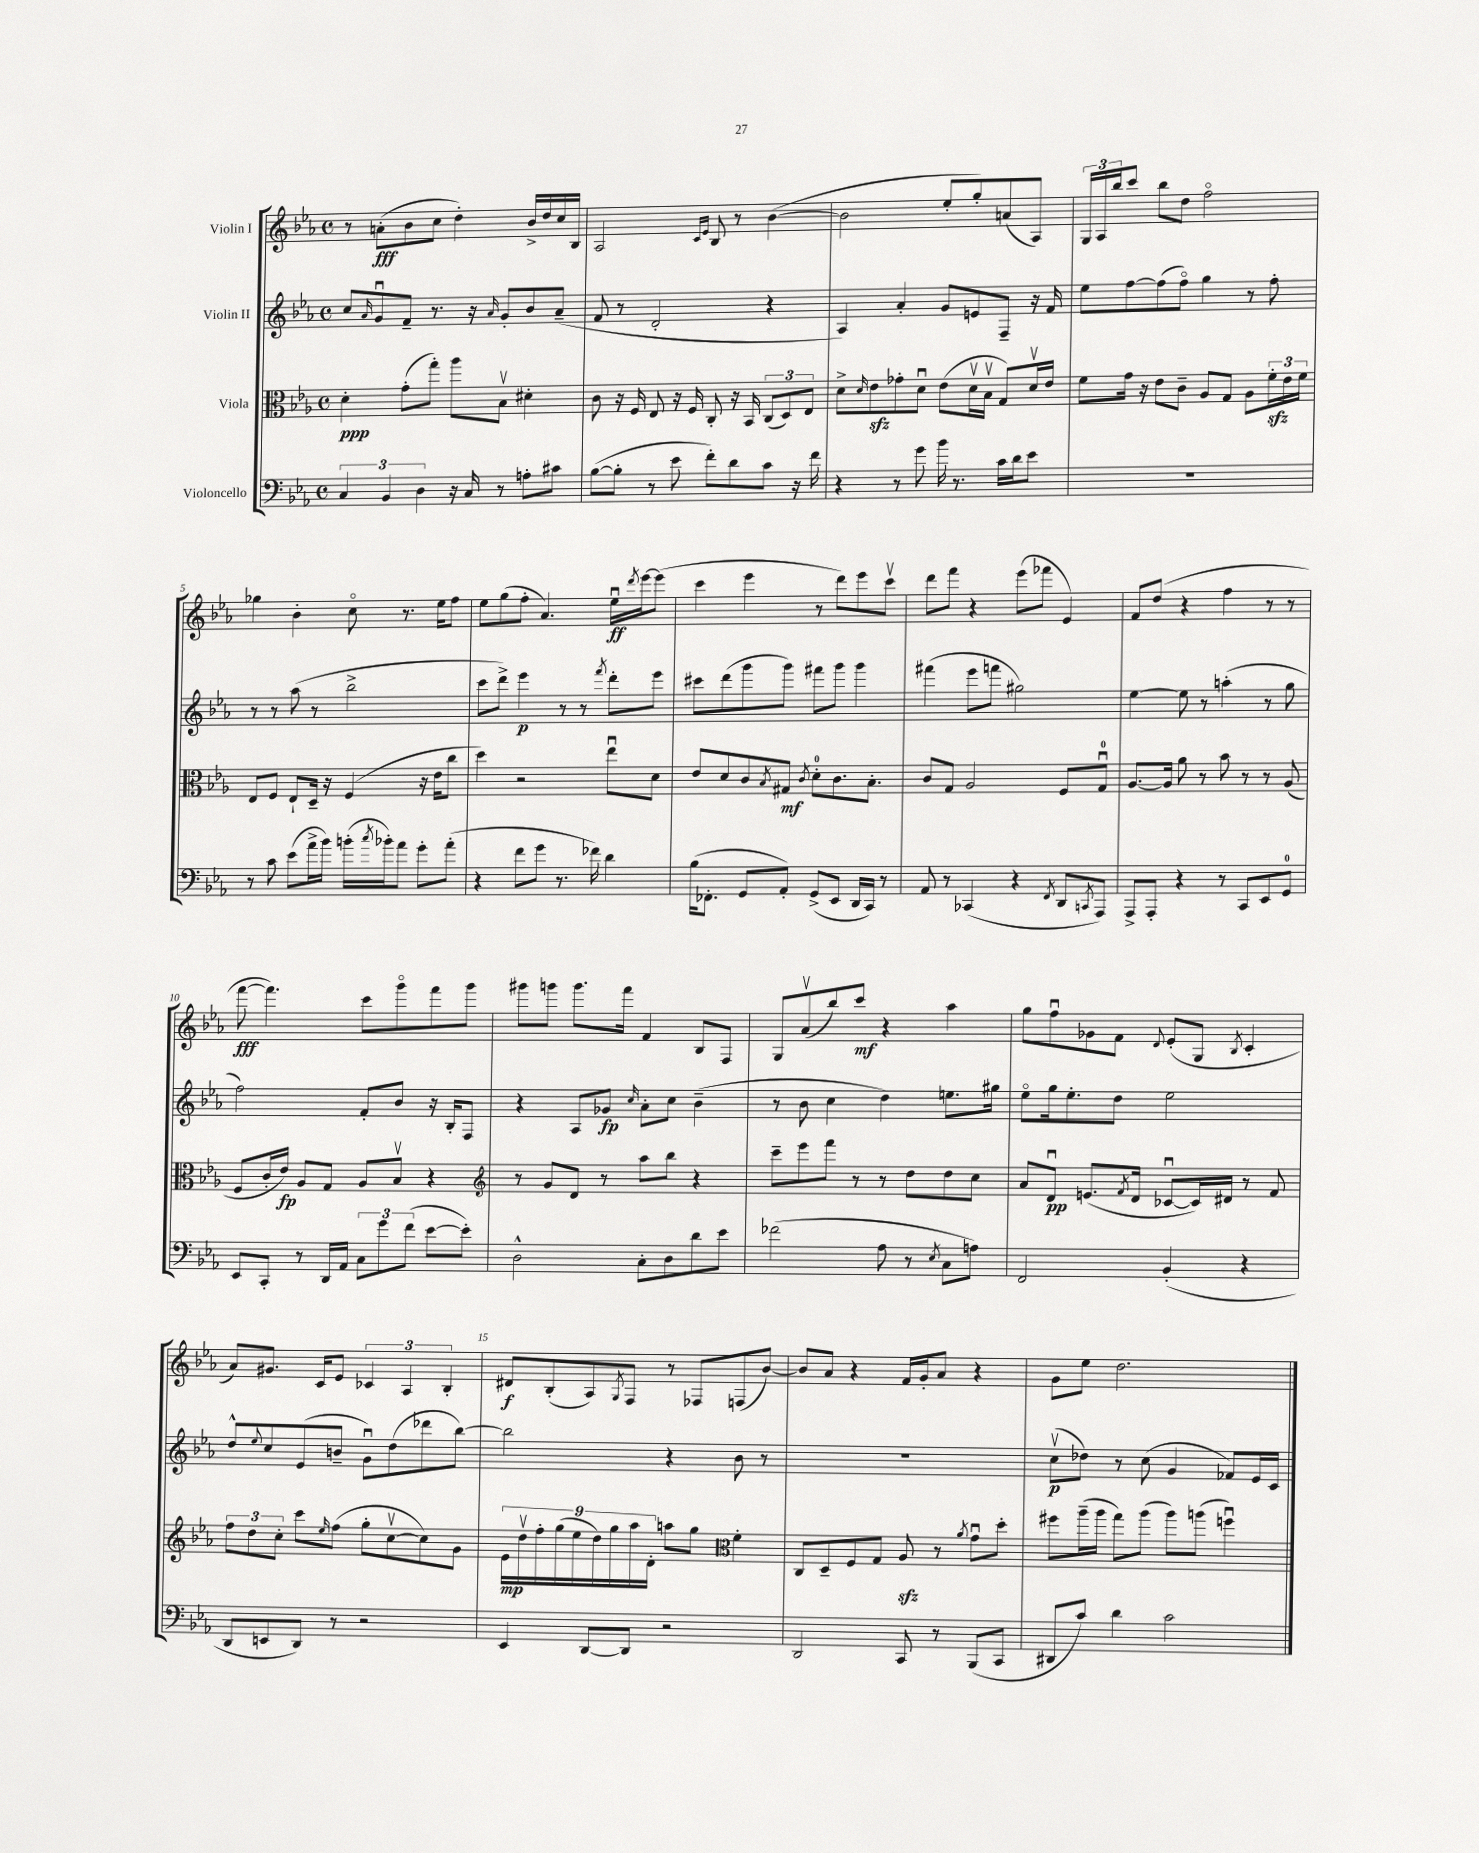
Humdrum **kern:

**kern	**kern	**dynam	**kern	**dynam	**kern	**dynam
*part4	*part3	*part3	*part2	*part2	*part1	*part1
*staff4	*staff3	*staff3	*staff2	*staff2	*staff1	*staff1
*I"Violoncello	*I"Viola	*	*I"Violin II	*	*I"Violin I	*
*clefF4	*clefC3	*	*clefG2	*	*clefG2	*
*k[b-e-a-]	*k[b-e-a-]	*	*k[b-e-a-]	*	*k[b-e-a-]	*
*M4/4	*M4/4	*	*M4/4	*	*M4/4	*
*met(c)	*met(c)	*	*met(c)	*	*met(c)	*
=1	=1	=1	=1	=1	=1	=1
6C/	4d'\	ppp	8cc/L	.	8r	.
.	.	.	16qqa-/	.	.	.
.	.	.	8gu/	.	(8an'\L	fff
6BB-/	.	.	.	.	.	.
.	(8g'\L	.	8f~/J	.	8b-\	.
6D\	.	.	.	.	.	.
.	8gg'\J)	.	8.r	.	8cc\J	.
16r	8aa-\L	.	.	.	4dd'\)	.
16C/	.	.	16r	.	.	.
.	.	.	16qqa-/	.	.	.
8r	8B-v\J	.	8g'/L	.	.	.
8An'\L	4d#X'\	.	8b-/	.	16b-^/LL	.
.	.	.	.	.	16dd/	.
8c#X\J	.	.	(8a-~/J	.	16cc/	.
.	.	.	.	.	16B-/JJ	.
=2	=2	=2	=2	=2	=2	=2
([8B-\L	8c\	.	8f/	.	2A-/	.
8B-'\J]	16r	.	8r	.	.	.
.	16F/	.	.	.	.	.
8r	8E-/	.	2d'/	.	.	.
8e-\	16r	.	.	.	.	.
.	16F/	.	.	.	.	.
.	.	.	.	.	16qqc/LL	.
.	.	.	.	.	16qqe-/JJ	.
8f'\L)	8C'/	.	.	.	8B-/	.
8d\	16r	.	.	.	8r	.
.	16BB-/	.	.	.	.	.
8c\J	(12C/L	.	4r	.	([4b-\	.
.	12D/)	.	.	.	.	.
16r	.	.	.	.	.	.
.	12E-/J	.	.	.	.	.
16f\	.	.	.	.	.	.
=3	=3	=3	=3	=3	=3	=3
4r	8d^\L	.	4A-/)	.	2b-\]	.
.	16qqd/	.	.	.	.	.
.	8e-zz\	.	.	.	.	.
8r	8g-X'\	.	4a-'/	.	.	.
8g\	8du\J	.	.	.	.	.
16b-\	(8e-\L	.	8g/L	.	8ee-'/L	.
8.r	.	.	.	.	.	.
.	16dv\L	.	8en/	.	8gg'/)	.
.	16B-v\JJ	.	.	.	.	.
16c\LL	8G/L)	.	8F~/J	.	(8an/	.
16d\J	.	.	.	.	.	.
8e-\J	16dv/L	.	16r	.	8A-/J)	.
.	16e-/JJ	.	16f/	.	.	.
=4	=4	=4	=4	=4	=4	=4
1r	8f\L	.	8ee-\L	.	24G/LL	.
.	.	.	.	.	24A-/	.
.	.	.	.	.	24bb-/J	.
.	16g\Jk	.	[8ff\	.	8ccc/J	.
.	16r	.	.	.	.	.
.	8e-\L	.	(8ff\]	.	8bb-\L	.
.	8c~\J	.	8ff\J)	.	8dd\J	.
.	8A-/L	.	4gg\	.	2ff\	.
.	8G/J	.	.	.	.	.
.	8A-\L	.	8r	.	.	.
.	24fzz'\L	.	8ff'\	.	.	.
.	24e-\	.	.	.	.	.
.	24f\JJ	.	.	.	.	.
!!LO:LB:g=z
=5	=5	=5	=5	=5	=5	=5
8r	8E-/L	.	8r	.	4gg-X\	.
8c\	8F/J	.	8r	.	.	.
(8e-\L	8E-`/L	.	(8aa-\	.	4b-'\	.
16a-^\L	16D~/Jk	.	8r	.	.	.
16b-\JJ)	16r	.	.	.	.	.
(16bn'\LL	(4F/	.	2bb-^\	.	8cc\	.
8qcc/	.	.	.	.	.	.
16b-X'\J)	.	.	.	.	.	.
8a-\J	.	.	.	.	8.r	.
8g'\L	16r	.	.	.	.	.
.	16e-\KL	.	.	.	16ee-\KL	.
(8a-'\J	8cc\J	.	.	.	8ff\J	.
=6	=6	=6	=6	=6	=6	=6
4r	4dd\)	.	8ccc\L	.	8ee-\L	.
.	.	.	8ddd^\J)	.	(8gg\	.
8f\L	2r	.	4eee-\	p	8ff'\J	.
8g\J	.	.	.	.	4.a-/)	.
8.r	.	.	8r	.	.	.
.	.	.	8r	.	.	.
16f-X\)	.	.	.	.	.	.
.	.	.	8qfff/	.	.	.
4d\	8ee-u\L	.	8ddd'\L	.	16ee-u\LL	ff
.	.	.	.	.	8qddd/	.
.	.	.	.	.	[16eee-\J	.
.	8d\J	.	8eee-\J	.	(8eee-\J]	.
=7	=7	=7	=7	=7	=7	=7
(16B-\KL	8e-/L	.	8ccc#X\L	.	4ccc\	.
8.FF-X'\J	.	.	.	.	.	.
.	8d/	.	(8ddd\	.	.	.
8GG/L	8c/	.	8ggg\	.	4eee-\	.
.	8qB-/	.	.	.	.	.
8AA-'/J)	8G#X/J	mf	8ggg\J)	.	.	.
.	8qc/	.	.	.	.	.
(8GG^/L	8d'\L	.	8fff#X\L	.	8r	.
8EE-/J	8.c\	.	8ggg\J	.	8ddd\L)	.
16DD/LL	.	.	4ggg\	.	8eee-\	.
16CC/JJ)	8.B-'\J	.	.	.	.	.
8r	.	.	.	.	8cccv\J	.
=8	=8	=8	=8	=8	=8	=8
8AA-/	8c/L	.	(4fff#X\	.	8ddd\L	.
8r	8G/J	.	.	.	8fff\J	.
(4CC-X/	2A-/	.	8eee-\L	.	4r	.
.	.	.	8fffn\J	.	.	.
4r	.	.	2gg#X\)	.	(8eee-\L	.
.	.	.	.	.	8fff-X\J	.
8qFF/	.	.	.	.	.	.
8DD/L	8F/L	.	.	.	4e-/)	.
8qCCn/	.	.	.	.	.	.
8AAA-/J)	8Gu/J	.	.	.	.	.
=9	=9	=9	=9	=9	=9	=9
8AAA-^/L	[8.A-/L	.	[4ee-\	.	8f/L	.
8AAA-'/J	.	.	.	.	(8dd/J	.
.	16A-/Jk]	.	.	.	.	.
4r	8a-\	.	8ee-\]	.	4r	.
.	8r	.	8r	.	.	.
8r	8b-\	.	(4aan'\	.	4ff\	.
8CC/L	8r	.	.	.	.	.
8EE-/	8r	.	8r	.	8r	.
8GG/J	(8A-/	.	8gg\	.	8r	.
!!LO:LB:g=z
=10	=10	=10	=10	=10	=10	=10
8EE-/L	8F/L	.	2ff\)	.	[8fff\	fff
8CC'/J	16c'/L	.	.	.	4.fff\])	.
.	16e-/JJ)	fp	.	.	.	.
8r	8A-/L	.	.	.	.	.
16DD/LL	8G/J	.	.	.	.	.
16AA-/JJ	.	.	.	.	.	.
12C\L	8A-/L	.	8f'/L	.	8ccc\L	.
12g\	.	.	.	.	.	.
.	8B-v/J	.	8b-/J	.	8ggg\	.
(12f\J	.	.	.	.	.	.
[8e-\L	4r	.	16r	.	8fff\	.
.	.	.	16B-'/KL	.	.	.
8e-'\J])	.	.	8F/J	.	8ggg\J	.
=11	=11	=11	=11	=11	=11	=11
*	*clefG2	*	*	*	*	*
2D^^\	8r	.	4r	.	8ggg#X\L	.
.	8g/L	.	.	.	8gggn\J	.
.	8d/J	.	8A-/L	.	8.ggg\L	.
.	8r	.	8g-X/J	fp	.	.
.	.	.	.	.	16fff\Jk	.
.	.	.	16qqcc/	.	.	.
8C'\L	8aa-\L	.	8a-'\L	.	4f/	.
8D\	8bb-\J	.	8cc\J	.	.	.
8d\	4r	.	(4b-~\	.	8B-/L	.
8e-\J	.	.	.	.	8F/J	.
=12	=12	=12	=12	=12	=12	=12
(2f-X\	8ccc~\L	.	8r	.	8G/L	.
.	8eee-\	.	8b-\	.	(8a-v/	.
.	8fff\J	.	4cc\	.	8bb-/)	.
.	8r	.	.	.	8ccc/J	mf
8A-\	8r	.	4dd\)	.	4r	.
8r	8dd\L	.	.	.	.	.
8qE-/	.	.	.	.	.	.
8C\L	8dd\	.	8.een\L	.	4aa-\	.
8An\J)	8cc\J	.	.	.	.	.
.	.	.	16gg#X\Jk	.	.	.
=13	=13	=13	=13	=13	=13	=13
2FF/	8a-/L	.	8ee-\L	.	8gg\L	.
.	8du/J	pp	16gg\k	.	8ffu\	.
.	.	.	8.ee-'\	.	.	.
.	(8.en/L	.	.	.	8g-X\	.
.	.	.	8dd\J	.	8f\J	.
.	8qf/	.	.	.	.	.
.	16d/Jk	.	.	.	.	.
.	.	.	.	.	8qqd/	.
(4BB-'/	[8c-Xu/L	.	2ee-\	.	(8e-'/L	.
.	16c-/L])	.	.	.	8G/J	.
.	16d#X/JJ	.	.	.	.	.
.	.	.	.	.	8qB-/	.
4r	8r	.	.	.	4c'/	.
.	8f/	.	.	.	.	.
!!LO:LB:g=z
=14	=14	=14	=14	=14	=14	=14
8DD/L	12ff\L	.	8dd^^/L	.	8a-/L)	.
.	12dd\	.	.	.	.	.
.	.	.	8qqee-/	.	.	.
8EEn/	.	.	8cc/	.	8.g#X/J	.
.	12cc'\J	.	.	.	.	.
8DD/J)	8ccc\L	.	(8e-/	.	.	.
.	.	.	.	.	16c/KL	.
.	16qqee-/	.	.	.	.	.
8r	(8ff\J	.	8bn~/J	.	8e-/J	.
2r	8gg'\L	.	8gu\L)	.	6c-X/	.
.	[8ccv\	.	(8dd\	.	.	.
.	.	.	.	.	6A-/	.
.	8cc\])	.	8ddd-X\	.	.	.
.	.	.	.	.	6B-'/	.
.	8g\J	.	[8bb-\J)	.	.	.
=15	=15	=15	=15	=15	=15	=15
4EE-/	18e-\LL	mp	2bb-\]	.	8d#X/L	f
.	18ddv\	.	.	.	.	.
.	18ff'\	.	.	.	.	.
.	.	.	.	.	(8B-'/	.
.	(18gg\	.	.	.	.	.
.	18ee-\	.	.	.	.	.
[8DD/L	.	.	.	.	8A-/)	.
.	18dd\)	.	.	.	.	.
.	18gg\	.	.	.	.	.
.	.	.	.	.	8qG/	.
8DD/J]	.	.	.	.	8F/J	.
.	18aa-\	.	.	.	.	.
.	18d'\JJ	.	.	.	.	.
2r	8aan\L	.	4r	.	8r	.
.	8gg\J	.	.	.	8F-X/L	.
*	*clefC3	*	*	*	*	*
.	4f'\	.	8b-\	.	(8Fn/	.
.	.	.	8r	.	[8b-/J)	.
=16	=16	=16	=16	=16	=16	=16
2DD/	8C/L	.	1r	.	8b-/L]	.
.	8D~/	.	.	.	8a-/J	.
.	8F/	.	.	.	4r	.
.	8G/J	.	.	.	.	.
8CC/	8A-zz/	.	.	.	16f/LL	.
.	.	.	.	.	16g'/J	.
8r	8r	.	.	.	8a-/J	.
.	8qa-/	.	.	.	.	.
(8BBB-/L	8gu\L	.	.	.	4r	.
8CC/J	8dd'\J	.	.	.	.	.
=17	=17	=17	=17	=17	=17	=17
8DD#X/L	8ff#X\L	.	(8ccv\L	p	8g\L	.
8c/J)	(16aa-~\L	.	8dd-X\J)	.	8ee-\J	.
.	16aa-\JJ	.	.	.	.	.
4d\	8gg\L)	.	8r	.	2.dd\	.
.	(8aa-\J	.	(8cc\	.	.	.
2c\	8aa-\L)	.	4g/	.	.	.
.	(8aan\J	.	.	.	.	.
.	4ffnu\)	.	8f-X/L)	.	.	.
.	.	.	16e-/L	.	.	.
.	.	.	16c/JJ	.	.	.
==	==	==	==	==	==	==
*-	*-	*-	*-	*-	*-	*-
